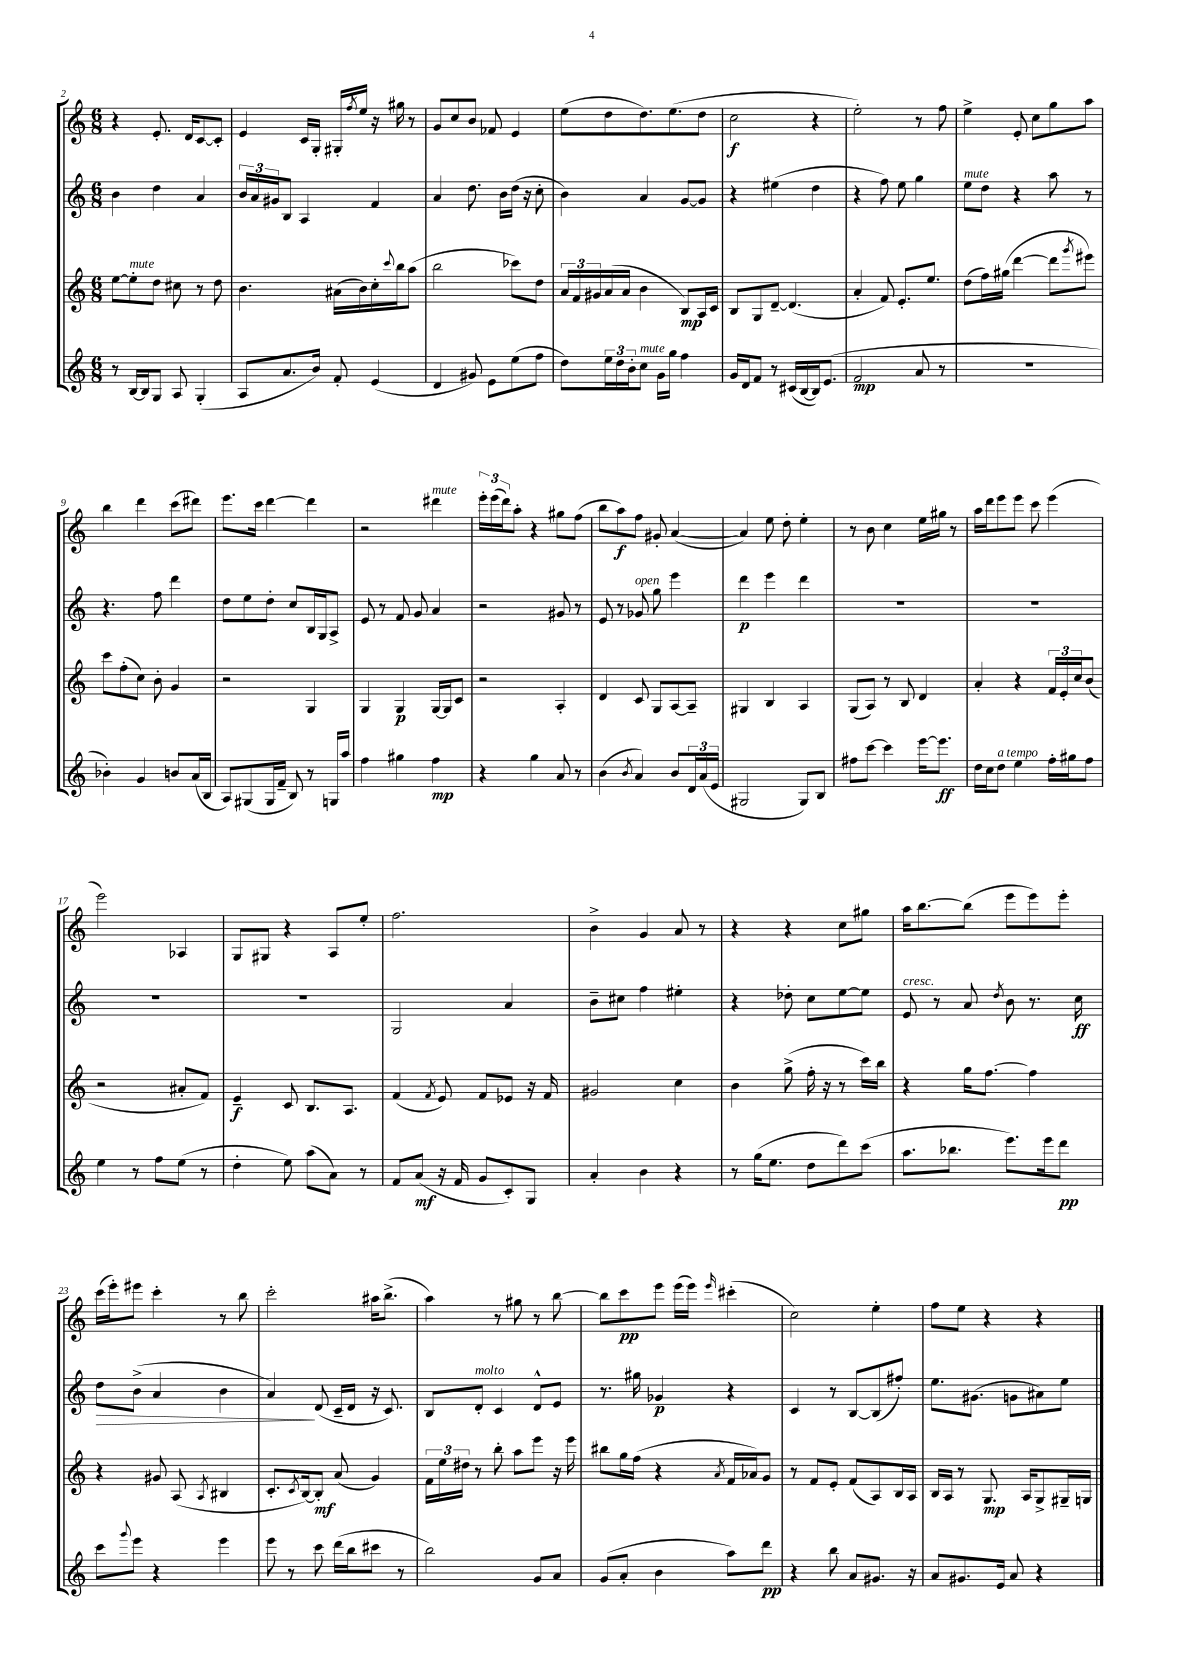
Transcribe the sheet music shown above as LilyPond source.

<<
\new StaffGroup <<
\new Staff = "s0" {
    \clef treble \key c \major \numericTimeSignature \time 6/8
    r4 e'8.-. d'16 c'8~ c'8-. |
    e'4 c'16 g16-. gis16-. \acciaccatura { f''8 } e''16 r16 gis''16 r8 |
    g'8 c''8 b'8 fes'8 e'4 |
    e''8( d''8 d''8.) e''8.( d''8 |
    c''2\f r4 |
    e''2-.) r8 f''8 |
    e''4-> e'8-. c''8 g''8 a''8 |
    b''4 d'''4 c'''8( dis'''8) |
    e'''8. c'''16 d'''4~ d'''4 |
    r2 dis'''4^\markup { \italic "mute" } |
    \tuplet 3/2 { e'''16-. e'''16( d'''16) } a''8-. r4 gis''8 f''8( |
    b''8 a''8\f) f''8 gis'8-. a'4~( |
    a'4) e''8 d''8-. e''4-. |
    r8 b'8 c''4 e''16 gis''16 r8 |
    a''16 d'''16 e'''8 e'''8 c'''8 e'''4( |
    e'''2) aes4 |
    g8 gis8 r4 a8 e''8-. |
    f''2. |
    b'4-> g'4 a'8 r8 |
    r4 r4 c''8 gis''8 |
    a''16 b''8.~ b''8( e'''8 e'''8) e'''8-. |
    c'''16( e'''16-.) eis'''8 c'''4-. r8 b''8 |
    c'''2-. ais''16 b''8.->( |
    a''4) r8 gis''8 r8 b''8~ |
    b''8 c'''8\pp e'''8 e'''16( e'''16) \grace { e'''16 } cis'''4-.( |
    c''2) e''4-. |
    f''8 e''8 r4 r4 \bar "|." |
}
\new Staff = "s1" {
    \clef treble \key c \major \numericTimeSignature \time 6/8
    b'4 d''4 a'4 |
    \tuplet 3/2 { b'16 a'16 gis'16 } b8 a4 f'4 |
    a'4 d''8. b'16 d''16( r16 c''8-. |
    b'4) a'4 g'8~ g'8 |
    r4 eis''4( d''4 |
    r4 f''8) e''8 g''4 |
    e''8^\markup { \italic "mute" } d''8 r4 a''8 r8 |
    r4. f''8 d'''4 |
    d''8 e''8 d''8-. c''8 b16 g16 a8-> |
    e'8 r8 f'8 g'8 a'4 |
    r2 gis'8 r8 |
    e'8 r8 ges'8^\markup { \italic "open" } g''8 e'''4 |
    d'''4\p e'''4 d'''4 |
    R2. |
    R2. |
    R2. |
    R2. |
    g2 a'4 |
    b'8-- cis''8 f''4 eis''4-. |
    r4 des''8-. c''8 e''8~ e''8 |
    e'8^\markup { \italic "cresc." } r8 a'8 \acciaccatura { d''8 } b'8 r8. c''16\ff |
    d''8\> b'8->( a'4 b'4 |
    a'4\!) d'8( c'16-- d'16 r16 c'8.) |
    b8 d'8-.^\markup { \italic "molto" } c'4 d'8-^ e'8 |
    r8. gis''16 ges'4\p r4 |
    c'4 r8 b8~ b8( fis''8-.) |
    e''8. gis'8.( g'8 ais'8) e''8 \bar "|." |
}
\new Staff = "s2" {
    \clef treble \key c \major \numericTimeSignature \time 6/8
    e''8~ e''8-.^\markup { \italic "mute" } d''8 cis''8 r8 d''8 |
    b'4. ais'16( b'16) c''16-. \appoggiatura { c'''8 } b''16 a''8( |
    b''2 ces'''8) d''8 |
    \tuplet 3/2 { a'16 f'16 gis'16 } a'16( a'16 b'4 b8\mp) a16 c'16 |
    b8 g8 d'8~-- d'4.( |
    a'4-. f'8) e'8.-. e''8. |
    d''8( f''16) gis''16( d'''4~ d'''8 \acciaccatura { g'''8 } eis'''8) |
    c'''8 f''8-.( c''8) b'8-. g'4 |
    r2 g4 |
    g4 g4\p g16~ g16 c'8 |
    r2 a4-. |
    d'4 c'8 g8 a8~ a8-- |
    gis4 b4 a4 |
    g8( a8) r8 b8 d'4 |
    a'4-. r4 \tuplet 3/2 { f'16 e'16-. c''16 } b'8( |
    r2 ais'8-. f'8) |
    e'4--\f c'8 b8. a8. |
    f'4( \acciaccatura { f'8 } e'8) f'8 ees'8 r16 f'16 |
    gis'2 c''4 |
    b'4 g''8->( f''16-. r16 r8 c'''16) b''16 |
    r4 g''16 f''8.~ f''4 |
    r4 gis'8 a8( \acciaccatura { a8 } bis4 |
    c'8.-. \acciaccatura { c'8 } b16~) b8-.\mf a'8( g'4) |
    \tuplet 3/2 { f'16 e''16 dis''16 } r8 b''8-. a''8 e'''8 r16 e'''16 |
    bis''8 g''16 f''16( r4 \acciaccatura { a'8 } f'16 aes'16) g'8 |
    r8 f'8 e'8-. f'8( a8) b16 a16 |
    b16 a16 r8 g8.\mp a16 g8-> gis16-- g16 \bar "|." |
}
\new Staff = "s3" {
    \clef treble \key c \major \numericTimeSignature \time 6/8
    r8 b16~ b16 g8 a8 g4-.( |
    a8 a'8. b'16) f'8-. e'4( |
    d'4 gis'8) e'8 e''8( f''8 |
    d''8) \tuplet 3/2 { e''16 d''16 b'16-. } c''8^\markup { \italic "mute" } g'16 g''16 f''4 |
    g'16 d'16 f'8 r8 cis'16( b16~ b16) e'8.( |
    f'2\mp a'8 r8 |
    R2. |
    bes'4-.) g'4 b'8 a'16( b16 |
    a8) gis8( gis16 f'16-- b8) r8 g16 a''16 |
    f''4 gis''4 f''4\mp |
    r4 g''4 a'8 r8 |
    b'4( \acciaccatura { b'8 } a'4) b'8 \tuplet 3/2 { d'16 a'16( e'16 } |
    gis2 gis8) b8 |
    fis''8 c'''8~ c'''4 e'''16~ e'''8.\ff |
    d''16 c''16 d''8^\markup { \italic "a tempo" } e''4 f''16-. gis''16 f''8 |
    e''4 r8 f''8 e''8( r8 |
    d''4-. e''8) a''8( a'8) r8 |
    f'8 a'8\mf( r16 f'16 g'8 c'8-.) g8 |
    a'4-. b'4 r4 |
    r8 g''16( e''8. d''8 d'''8) c'''8( |
    a''8. bes''8. e'''8.) e'''16 d'''8\pp |
    c'''8 \appoggiatura { g'''8 } e'''8 r4 e'''4 |
    e'''8 r8 c'''8 d'''16( b''16 cis'''8 r8 |
    b''2) g'8 a'8 |
    g'8( a'8-. b'4 a''8) d'''8\pp |
    r4 b''8 a'8 gis'8. r16 |
    a'8 gis'8. e'16 a'8 r4 \bar "|." |
}
>>
>>
\layout { \context { \Score currentBarNumber = #2 } }
